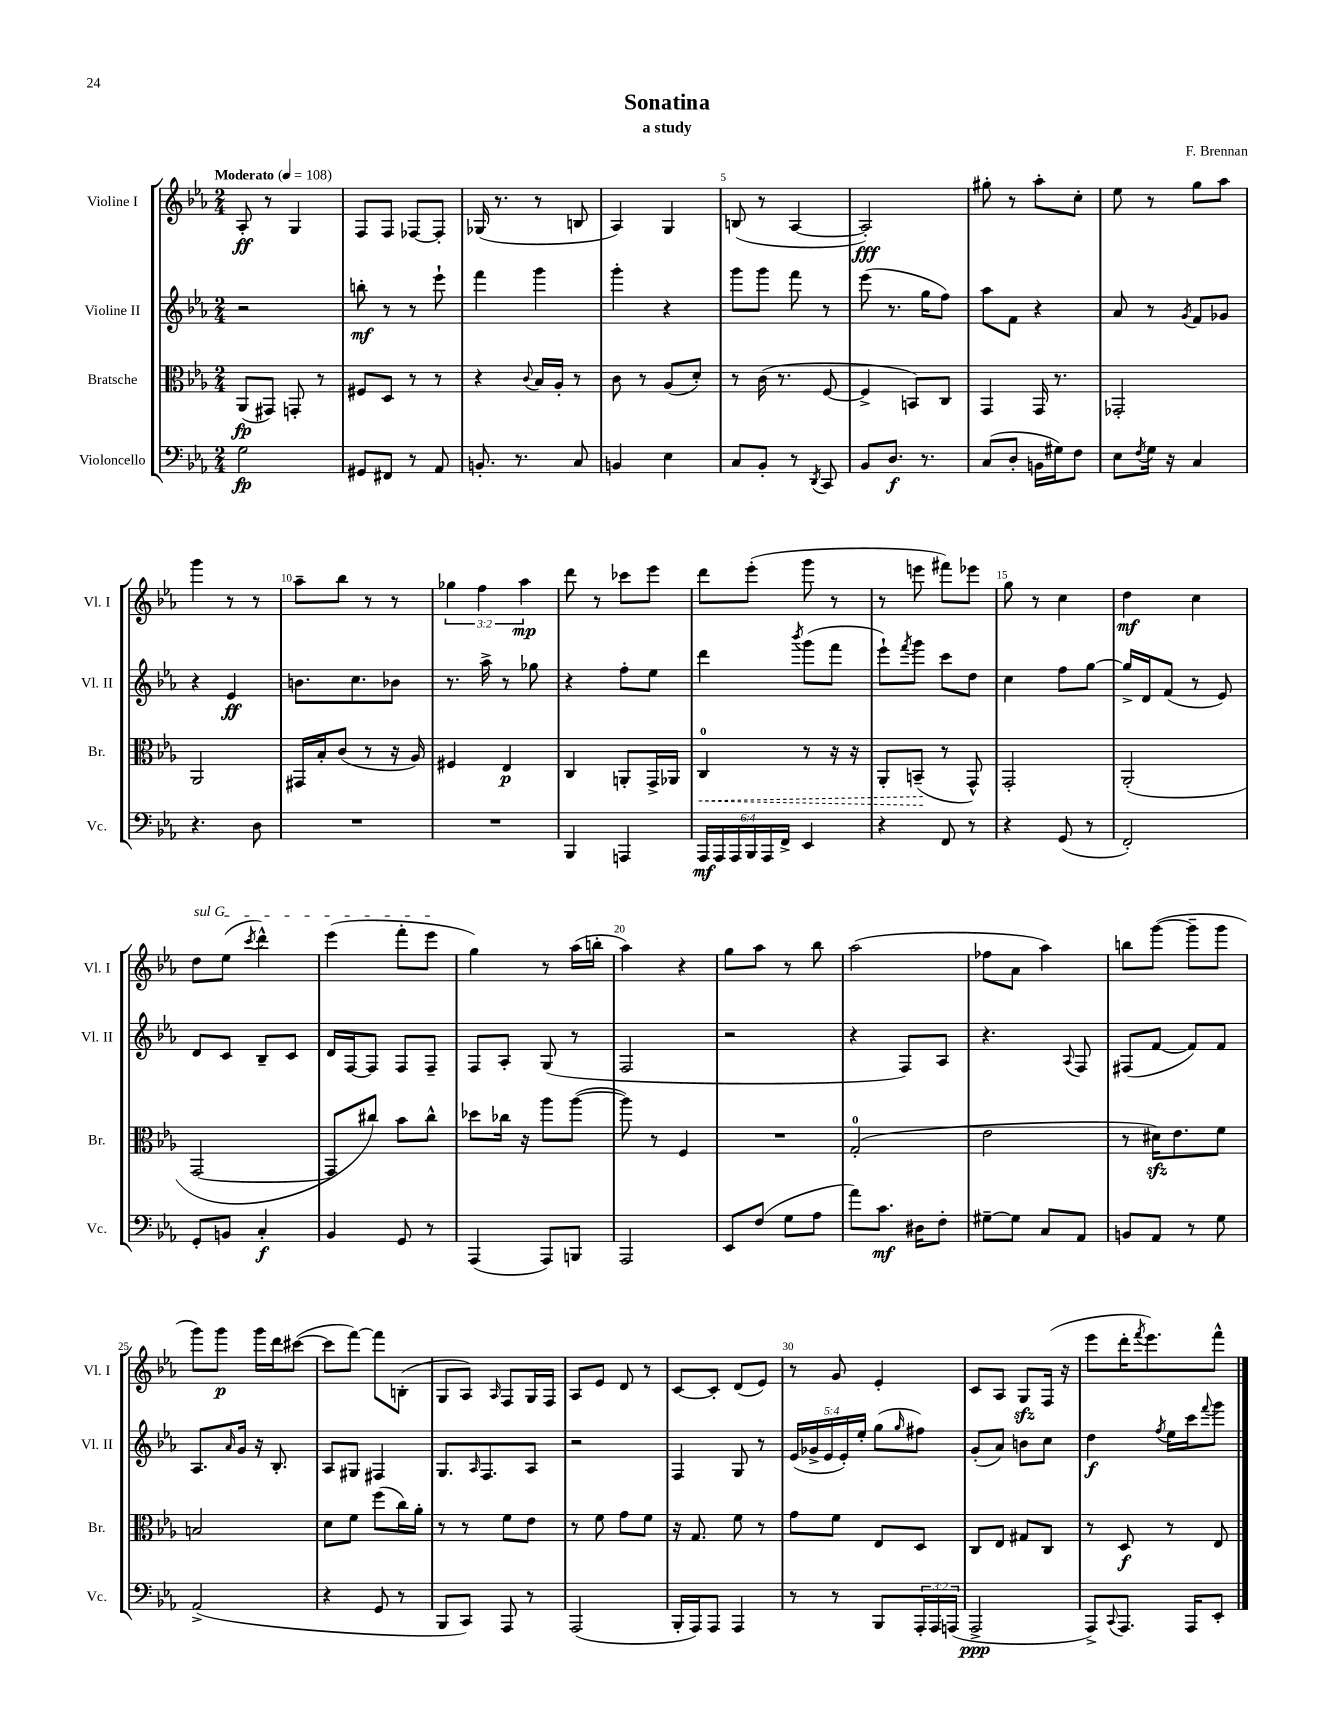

**kern	**dynam	**kern	**dynam	**kern	**dynam	**kern	**dynam
*part4	*part4	*part3	*part3	*part2	*part2	*part1	*part1
*staff4	*staff4	*staff3	*staff3	*staff2	*staff2	*staff1	*staff1
*I"Violoncello	*	*I"Bratsche	*	*I"Violine II	*	*I"Violine I	*
*I'Vc.	*	*I'Br.	*	*I'Vl. II	*	*I'Vl. I	*
*clefF4	*	*clefC3	*	*clefG2	*	*clefG2	*
*k[b-e-a-]	*	*k[b-e-a-]	*	*k[b-e-a-]	*	*k[b-e-a-]	*
*M2/4	*	*M2/4	*	*M2/4	*	*M2/4	*
*MM108	*	*MM108	*	*MM108	*	*MM108	*
=1	=1	=1	=1	=1	=1	=1	=1
!	!	!	!	!	!	!LO:TX:a:B:t=Moderato	!
2G\	fp	(8AA-/L	fp	2r	.	8A-'/	ff
.	.	8GG#X/J)	.	.	.	8r	.
.	.	8GGn'/	.	.	.	4G/	.
.	.	8r	.	.	.	.	.
=2	=2	=2	=2	=2	=2	=2	=2
8GG#X/L	.	8F#X/L	.	8bbn'\	mf	8F/L	.
8FF#X/J	.	8D/J	.	8r	.	8F/J	.
8r	.	8r	.	8r	.	[8F-X/L	.
8AA-/	.	8r	.	8eee-`\	.	8F-'/J]	.
=3	=3	=3	=3	=3	=3	=3	=3
8.BBn'/	.	4r	.	4fff\	.	(16G-X/	.
.	.	.	.	.	.	8.r	.
8.r	.	.	.	.	.	.	.
.	.	8qqc/	.	.	.	.	.
.	.	16B-/LL	.	4ggg\	.	8r	.
.	.	16A-'/JJ	.	.	.	.	.
8C/	.	8r	.	.	.	8Bn/	.
=4	=4	=4	=4	=4	=4	=4	=4
4BBn/	.	8c\	.	4ggg'\	.	4A-/)	.
.	.	8r	.	.	.	.	.
4E-\	.	(8A-/L	.	4r	.	4G/	.
.	.	8d'/J)	.	.	.	.	.
=5	=5	=5	=5	=5	=5	=5	=5
8C/L	.	8r	.	8ggg\L	.	(8Bn/	.
8BB-'/J	.	(16c\	.	8ggg\J	.	8r	.
.	.	8.r	.	.	.	.	.
8r	.	.	.	8fff\	.	[4A-/	.
8qDD/	.	.	.	.	.	.	.
8CC/	.	[8F/	.	8r	.	.	.
=6	=6	=6	=6	=6	=6	=6	=6
8BB-/L	.	4F^/]	.	(8eee-\	.	2A-'/])	fff
8.D/J	f	.	.	8.r	.	.	.
.	.	8BBn/L)	.	.	.	.	.
8.r	.	.	.	16gg\KL	.	.	.
.	.	8C/J	.	8ff\J)	.	.	.
=7	=7	=7	=7	=7	=7	=7	=7
(8C/L	.	4GG/	.	8aa-\L	.	8gg#X'\	.
8D'/J	.	.	.	8f\J	.	8r	.
16BBn\LL	.	16GG/	.	4r	.	8aa-'\L	.
16G#X\J)	.	8.r	.	.	.	.	.
8F\J	.	.	.	.	.	8cc'\J	.
=8	=8	=8	=8	=8	=8	=8	=8
8E-\L	.	2GG-X'/	.	8a-/	.	8ee-\	.
8qF/	.	.	.	.	.	.	.
16G\Jk	.	.	.	8r	.	8r	.
16r	.	.	.	.	.	.	.
.	.	.	.	8qg/	.	.	.
4C/	.	.	.	8f/L	.	8gg\L	.
.	.	.	.	8g-X/J	.	8aa-\J	.
!!LO:LB:g=z
=9	=9	=9	=9	=9	=9	=9	=9
4.r	.	2AA-/	.	4r	.	4ggg\	.
.	.	.	.	4e-/	ff	8r	.
8D\	.	.	.	.	.	8r	.
=10	=10	=10	=10	=10	=10	=10	=10
2r	.	16GG#X/LL	.	8.bn\L	.	8aa-~\L	.
.	.	16B-'/J	.	.	.	.	.
.	.	(8c/J	.	.	.	8bb-\J	.
.	.	.	.	8.cc\	.	.	.
.	.	8r	.	.	.	8r	.
.	.	16r	.	8b-X\J	.	8r	.
.	.	16A-/)	.	.	.	.	.
=11	=11	=11	=11	=11	=11	=11	=11
2r	.	4F#X/	.	8.r	.	6gg-X\	.
.	.	.	.	.	.	6ff\	.
.	.	.	.	16aa-^\	.	.	.
.	.	4E-/	p	8r	.	.	.
.	.	.	.	.	.	6aa-\	mp
.	.	.	.	8gg-X\	.	.	.
=12	=12	=12	=12	=12	=12	=12	=12
4BBB-/	.	4C/	.	4r	.	8ddd\	.
.	.	.	.	.	.	8r	.
4AAAn/	.	8AAn'/L	.	8ff'\L	.	8ccc-X\L	.
.	.	16GG^/L	.	8ee-\J	.	8eee-\J	.
.	.	16AA-X/JJ	.	.	.	.	.
=13	=13	=13	=13	=13	=13	=13	=13
!	!	!	!LO:HP:b	!	!	!	!
24AAA-/LL	mf	4C/	<	4ddd\	.	8ddd\L	.
24AAA-/	.	.	.	.	.	.	.
24AAA-/	.	.	.	.	.	.	.
24BBB-/	.	.	.	.	.	(8eee-'\J	.
24AAA-/	.	.	.	.	.	.	.
24FF^/JJ	.	.	.	.	.	.	.
.	.	.	.	8qbbb-/	.	.	.
4EE-/	.	8r	.	(8ggg\L	.	8ggg\	.
.	.	16r	.	8fff\J	.	8r	.
.	.	16r	.	.	.	.	.
=14	=14	=14	=14	=14	=14	=14	=14
4r	.	8AA-'/L	.	8eee-`\L)	.	8r	.
.	.	.	.	8qfff/	.	.	.
.	.	(8BBn~/J	.	8ggg\J	.	8eeen\	.
8FF/	.	8r	[	8ccc\L	.	8fff#X\L)	.
8r	.	8GG^^/)	.	8dd\J	.	8eee-X\J	.
=15	=15	=15	=15	=15	=15	=15	=15
4r	.	2GG'/	.	4cc\	.	8gg\	.
.	.	.	.	.	.	8r	.
(8GG/	.	.	.	8ff\L	.	4cc\	.
8r	.	.	.	[8gg\J	.	.	.
=16	=16	=16	=16	=16	=16	=16	=16
2FF'/)	.	(2AA-'/	.	16gg^/LL]	.	4dd\	mf
.	.	.	.	16d/J	.	.	.
.	.	.	.	(8f/J	.	.	.
.	.	.	.	8r	.	4cc\	.
.	.	.	.	8e-/)	.	.	.
!!LO:LB:g=z
=17	=17	=17	=17	=17	=17	=17	=17
!	!	!	!	!	!	!LO:TX:a:i:t=sul G	!
8GG'/L	.	[2GG/	.	8d/L	.	8dd\L	.
8BBn/J	.	.	.	8c/J	.	(8ee-\J	.
.	.	.	.	.	.	8qccc/	.
4C'/	f	.	.	8B-~/L	.	4ddd^^\)	.
.	.	.	.	8c/J	.	.	.
=18	=18	=18	=18	=18	=18	=18	=18
4BB-/	.	8GG/L]	.	16d/LL	.	(4eee-\	.
.	.	.	.	[16F/J	.	.	.
.	.	8cc#X/J)	.	8F/J]	.	.	.
8GG/	.	8b-\L	.	8F/L	.	8fff'\L	.
8r	.	8cc#^^\J	.	8F~/J	.	8eee-\J	.
=19	=19	=19	=19	=19	=19	=19	=19
(4AAA-/	.	8dd-X\L	.	8F/L	.	4gg\)	.
.	.	16cc-X\Jk	.	8A-'/J	.	.	.
.	.	16r	.	.	.	.	.
8AAA-/L)	.	8aa-\L	.	(8G/	.	8r	.
8BBBn/J	.	([8aa-\J	.	8r	.	(16aa-\LL	.
.	.	.	.	.	.	16bbn'\JJ	.
=20	=20	=20	=20	=20	=20	=20	=20
2AAA-/	.	8aa-\])	.	2F/	.	4aa-\)	.
.	.	8r	.	.	.	.	.
.	.	4F/	.	.	.	4r	.
=21	=21	=21	=21	=21	=21	=21	=21
8EE-/L	.	2r	.	2r	.	8gg\L	.
(8F/J	.	.	.	.	.	8aa-\J	.
8G\L	.	.	.	.	.	8r	.
8A-\J	.	.	.	.	.	8bb-\	.
=22	=22	=22	=22	=22	=22	=22	=22
8a-\L)	.	(2G'/	.	4r	.	(2aa-\	.
8.c\J	mf	.	.	.	.	.	.
.	.	.	.	8F/L)	.	.	.
16D#X\KL	.	.	.	.	.	.	.
8F'\J	.	.	.	8A-/J	.	.	.
=23	=23	=23	=23	=23	=23	=23	=23
[8G#X~\L	.	2e-\	.	4.r	.	8ff-X\L	.
8G#\J]	.	.	.	.	.	8a-\J	.
8C/L	.	.	.	.	.	4aa-\)	.
.	.	.	.	8qqA-/	.	.	.
8AA-/J	.	.	.	8F/	.	.	.
=24	=24	=24	=24	=24	=24	=24	=24
8BBn/L	.	8r	.	(8F#X/L	.	8bbn\L	.
8AA-/J	.	16d#Xzz\KL)	.	[8f/J	.	([8ggg\J	.
.	.	8.e-\	.	.	.	.	.
8r	.	.	.	8f/L])	.	8ggg~\L]	.
8G\	.	8f\J	.	8f/J	.	8ggg\J	.
!!LO:LB:g=z
=25	=25	=25	=25	=25	=25	=25	=25
(2AA-^/	.	2Bn/	.	8.A-/L	.	8ggg\L)	.
.	.	.	.	.	.	8ggg\J	p
.	.	.	.	16qqa-/	.	.	.
.	.	.	.	16g/Jk	.	.	.
.	.	.	.	16r	.	16ggg\LL	.
.	.	.	.	8.B-'/	.	16ddd\J	.
.	.	.	.	.	.	([8ccc#X\J	.
=26	=26	=26	=26	=26	=26	=26	=26
4r	.	8d\L	.	8A-/L	.	8ccc#\L]	.
.	.	8f\J	.	8G#X/J	.	[8fff\J)	.
8GG/	.	(8ff\L	.	4F#X/	.	8fff\L]	.
8r	.	16cc\L)	.	.	.	(8Bn'\J	.
.	.	16a-'\JJ	.	.	.	.	.
=27	=27	=27	=27	=27	=27	=27	=27
8BBB-/L	.	8r	.	8.G/L	.	8G/L	.
8CC/J)	.	8r	.	.	.	8A-/J)	.
.	.	.	.	16qqA-/	.	.	.
.	.	.	.	8.F/	.	.	.
.	.	.	.	.	.	16qqA-/	.
8AAA-/	.	8f\L	.	.	.	8F/L	.
8r	.	8e-\J	.	8A-/J	.	16G/L	.
.	.	.	.	.	.	16F/JJ	.
=28	=28	=28	=28	=28	=28	=28	=28
(2AAA-/	.	8r	.	2r	.	8A-/L	.
.	.	8f\	.	.	.	8e-/J	.
.	.	8g\L	.	.	.	8d/	.
.	.	8f\J	.	.	.	8r	.
=29	=29	=29	=29	=29	=29	=29	=29
16BBB-'/LL	.	16r	.	4F/	.	[8c/L	.
16AAA-/J)	.	8.G/	.	.	.	.	.
8AAA-/J	.	.	.	.	.	8c'/J]	.
4AAA-/	.	8f\	.	8G/	.	(8d/L	.
.	.	8r	.	8r	.	8e-/J)	.
=30	=30	=30	=30	=30	=30	=30	=30
8r	.	8g\L	.	(20e-/LL	.	8r	.
.	.	.	.	20g-X^/	.	.	.
.	.	.	.	20e-/	.	.	.
8r	.	8f\J	.	.	.	8g/	.
.	.	.	.	20e-'/)	.	.	.
.	.	.	.	20ee-'/JJ	.	.	.
8BBB-/L	.	8E-/L	.	(8gg\L	.	4e-'/	.
.	.	.	.	16qqgg/	.	.	.
24AAA-'/L	.	8D/J	.	8ff#X\J)	.	.	.
24AAA-/	.	.	.	.	.	.	.
(24AAAn/JJ	.	.	.	.	.	.	.
=31	=31	=31	=31	=31	=31	=31	=31
2AAA-^/	ppp	8C/L	.	(8g'/L	.	8c/L	.
.	.	8E-/J	.	8a-/J)	.	8A-/J	.
.	.	8G#X/L	.	8bn\L	.	8Gzz/L	.
.	.	8C/J	.	8cc\J	.	(16F/Jk	.
.	.	.	.	.	.	16r	.
=32	=32	=32	=32	=32	=32	=32	=32
8AAA-^/L)	.	8r	.	4dd\	f	8eee-\L	.
8qqCC/	.	.	.	.	.	.	.
8.AAA-/J	.	8D/	f	.	.	16ddd'\K	.
.	.	.	.	.	.	8qfff/	.
.	.	.	.	.	.	8.eee-\)	.
.	.	.	.	8qff/	.	.	.
.	.	8r	.	16ee-\LL	.	.	.
16AAA-/KL	.	.	.	16ccc\J	.	.	.
.	.	.	.	8qqfff/	.	.	.
8EE-'/J	.	8E-/	.	8ggg\J	.	8fff^^\J	.
==	==	==	==	==	==	==	==
*-	*-	*-	*-	*-	*-	*-	*-
